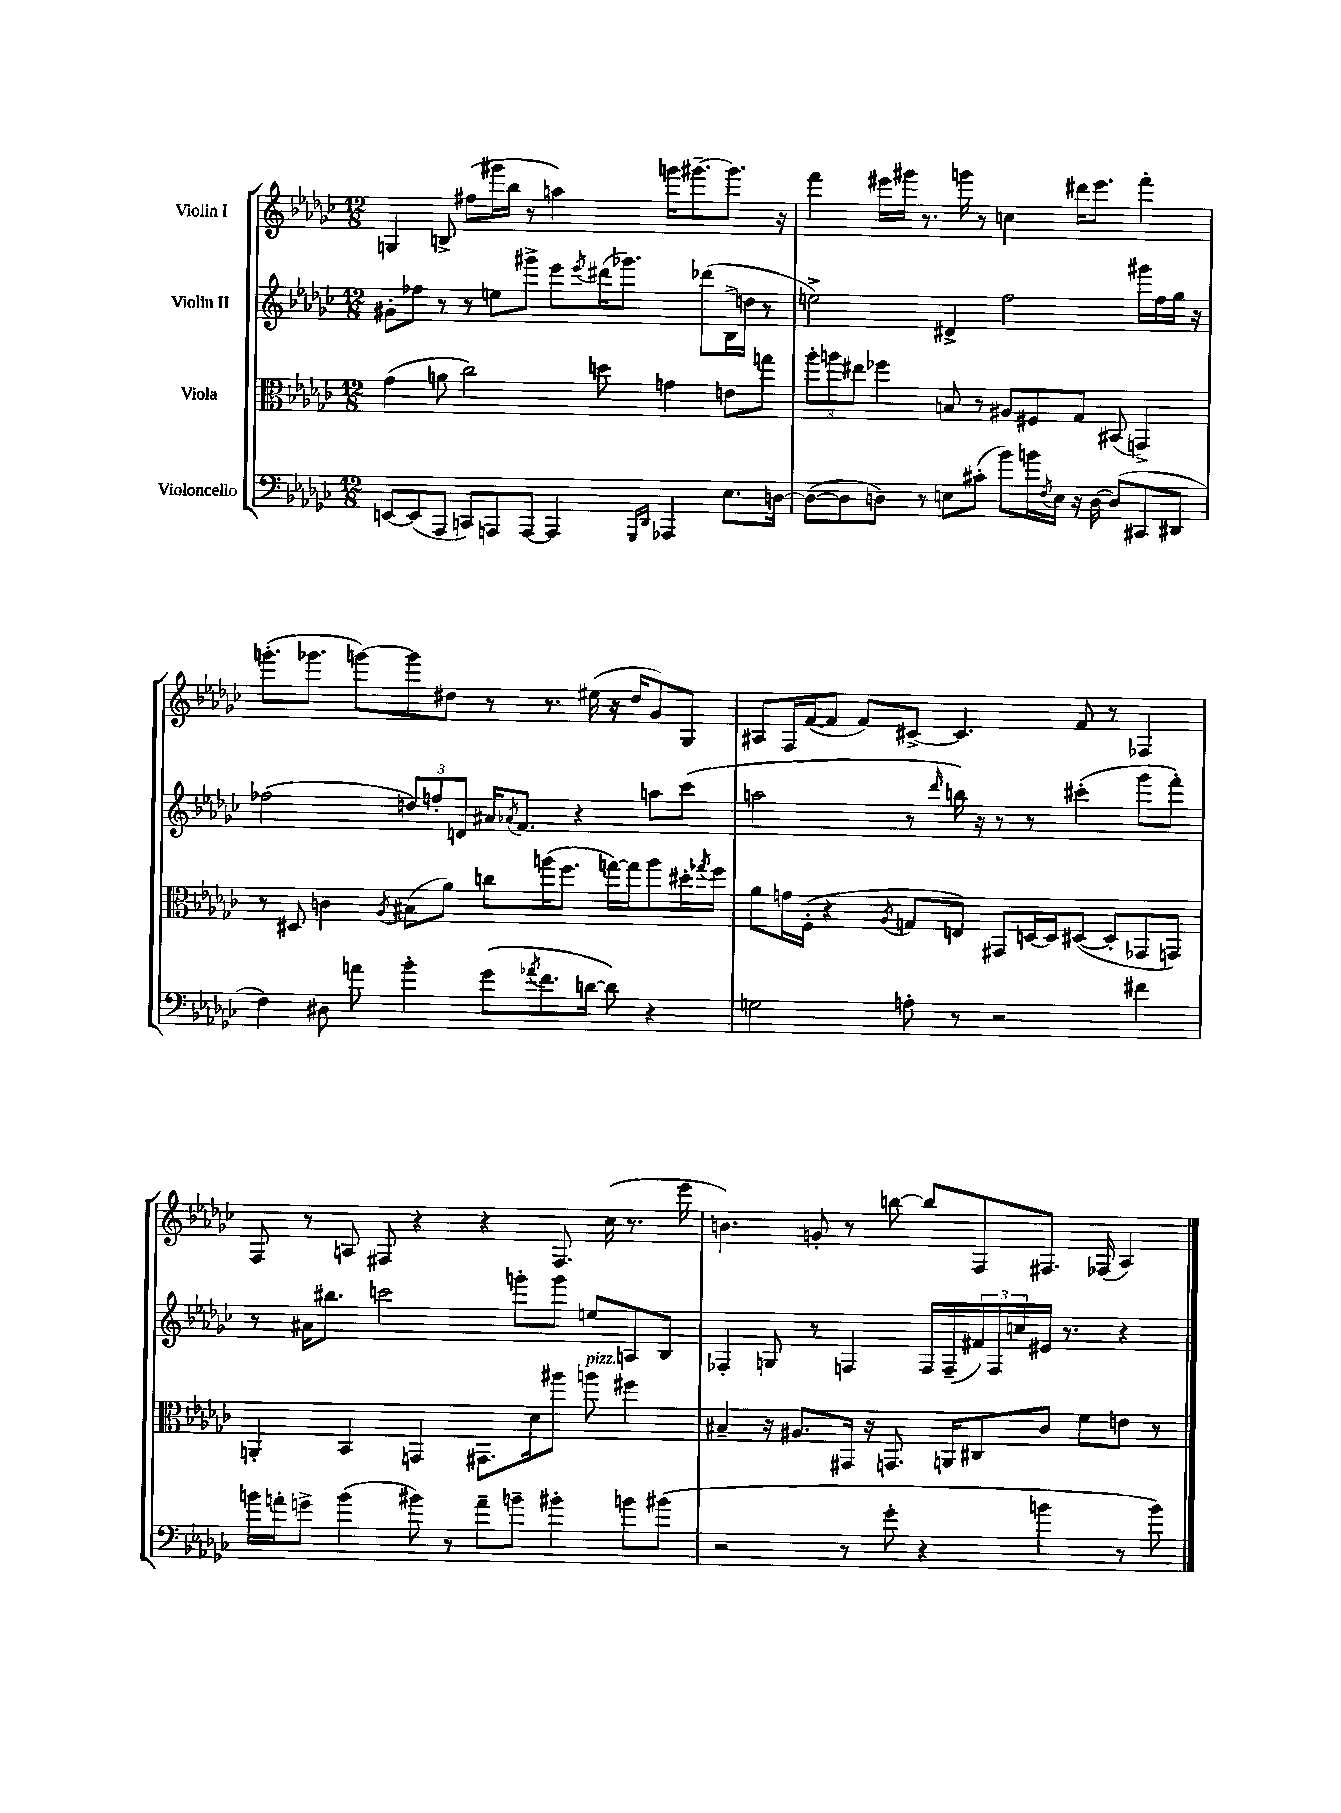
<<
\new StaffGroup <<
\new Staff = "s0" \with { instrumentName = "Violin I" } {
    \clef treble \key ges \major \numericTimeSignature \time 12/8
    g4 b8-> fis''8( gis'''16 bes''16 r8 a''4) g'''16 gis'''8.~-- gis'''8. r16 |
    f'''4 eis'''16 gis'''16 r8. g'''16 r8 c''4 dis'''16 eis'''8. f'''4-. |
    g'''8.-.( ges'''8. g'''8~) g'''8 dis''8 r8 r8. eis''16( r16 dis''16 ges'8) ges8 |
    ais8 f16 f'16~( f'8 f'8) cis'8~-> cis'4. f'8 r8 fes4 |
    f8 r8 a8 fis8 r4 r4 fis8. ces''16( r8. ees'''16 |
    b'4.) g'8-. r8 b''8~ b''8 f8 fis8. fes16( aes4) \bar "|." |
}
\new Staff = "s1" \with { instrumentName = "Violin II" } {
    \clef treble \key ges \major \numericTimeSignature \time 12/8
    gis'8-. fes''8 r8 r8 e''8 gis'''8-> ees'''8 \acciaccatura { ees'''8 } dis'''16( ges'''8.) des'''8( bes16-> d''16 r8 |
    e''2->) dis'4-> f''2 gis'''16 f''16 ges''16 r16 |
    fes''2( \tuplet 3/2 { d''8) f''8-. d'8 } ais'16 \acciaccatura { aes'8 } f'8. r4 a''8 ces'''8( |
    a''2 r8 \grace { des'''16 } b''16) r16 r8 r8 cis'''4-.( ges'''8 f'''8-.) |
    r8 ais'16 bis''8. c'''2 g'''8-. g'''8 e''8 a8 bes8 |
    fes4-. g8 r8 f4 f16 f16--( \tuplet 3/2 { fis'16) f16 c''16 } eis'16 r8. r4 \bar "|." |
}
\new Staff = "s2" \with { instrumentName = "Viola" } {
    \clef alto \key ges \major \numericTimeSignature \time 12/8
    ges'4( a'8 ces''2) d''8 g'4 e'8 g''8 |
    \tuplet 3/2 { aes''8-. a''8 eis''8 } fes''4 b8 r8 ais8 fis8 ges8 bis,8( g,4->) |
    r8 dis8 c'4 \acciaccatura { aes8 } bis8( aes'8) c''8 a''16( f''8. g''16~) g''16 a''8 dis''16-. \acciaccatura { ges''8 } f''16 |
    aes'8 g'16 f16-.( r4 \acciaccatura { aes8 } g8 e8) gis,8 d16~ d16 dis8~( dis8-. ges,8 g,8) |
    a,4-. bes,4 g,4 gis,8. des'16 ais''8 a''8^\markup { \italic "pizz." } fis''4 |
    bis4-- r16 ais8. gis,16 r16 g,8. a,16 cis8 ces'8 f'8 e'8 r8 \bar "|." |
}
\new Staff = "s3" \with { instrumentName = "Violoncello" } {
    \clef bass \key ges \major \numericTimeSignature \time 12/8
    e,8~ e,8( aes,,8 c,8) a,,8 a,,8~ a,,4 \grace { ges,,16 des,16 } aes,,4 ees8. d16~ |
    d8~( d8 d8) r8 e8 cis'8-.( bes'8) b'16 \acciaccatura { f8 } e16 r16 d16~ d8( cis,8 dis,8 |
    f4) dis8 a'8 bes'4-. ges'8( \acciaccatura { aes'8 } f'8. d'16~ d'8) r4 |
    g2 a8-. r8 r2 fis'4 |
    b'16 a'16-. g'8-> b'4( bis'8) r8 a'8-- b'8-- bis'4-. b'8 bis'8( |
    r2 r8 ges'8-. r4 b'4 r8 b'8) \bar "|." |
}
>>
>>
\layout { \context { \Score \remove "Bar_number_engraver" } }
